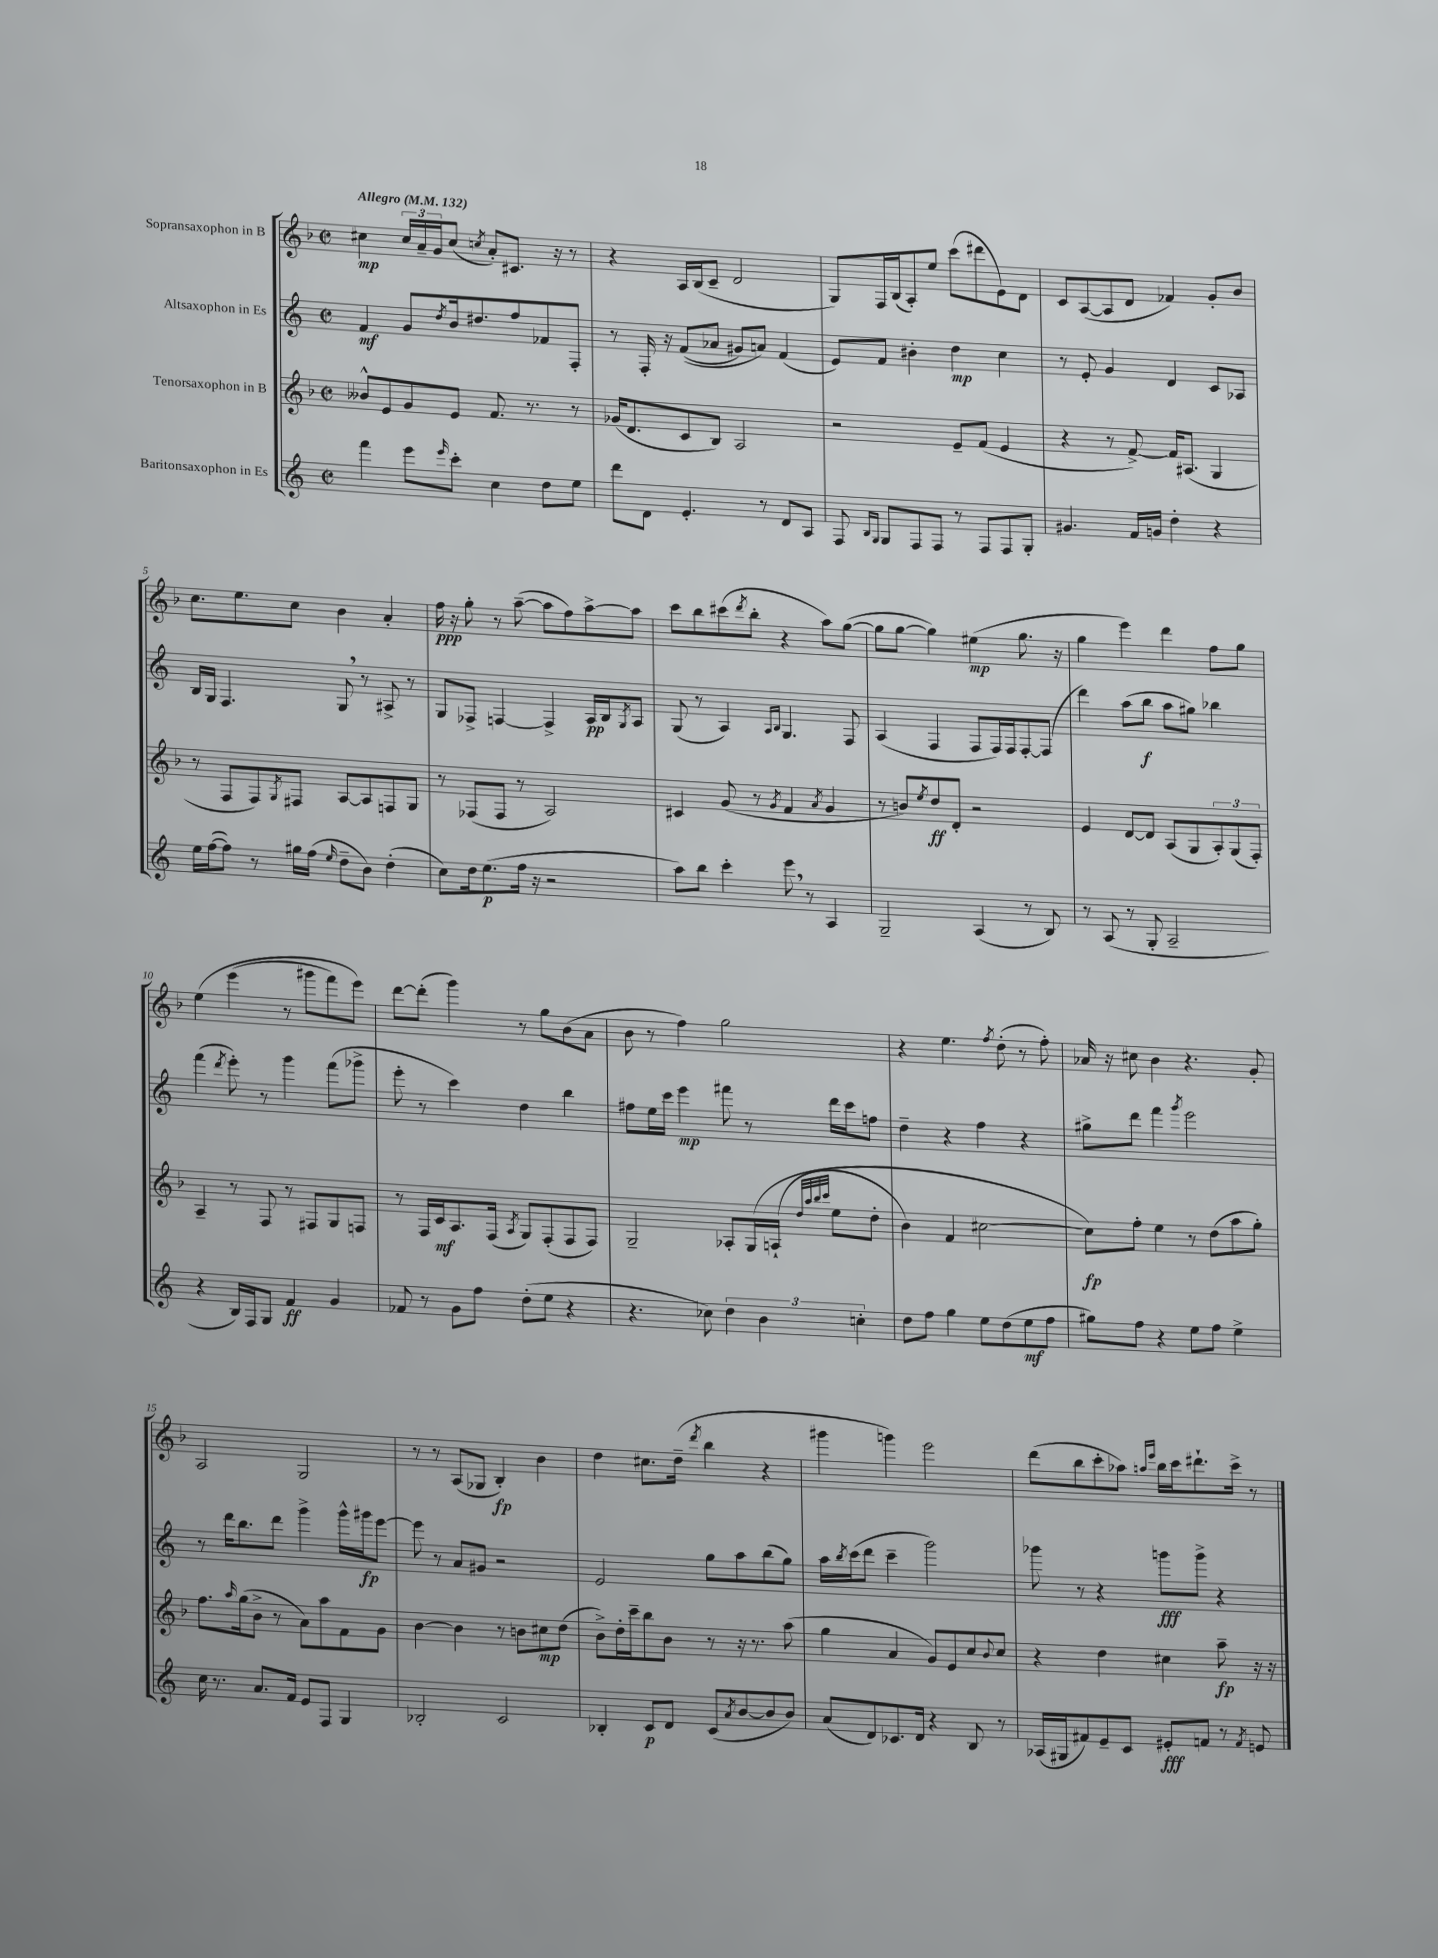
<<
\new StaffGroup <<
\new Staff = "s0" \with { instrumentName = "Sopransaxophon in B" } {
    \clef treble \key f \major \defaultTimeSignature \time 2/2 \tempo "Allegro" 4 = 132
    cis''4\mp \tuplet 3/2 { cis''16 a'16-- g'16 } cis''8( \acciaccatura { c''8 } a'8-.) cis'8. r16 r8 |
    r4 a16 bes16( c'8-- d'2 |
    g8) f16 bes16( a8-.) e''8 c'''8( dis'''8 e'8) d'8 |
    c'8 a8~( a8 d'8 fes'4) g'8-. bes'8 |
    c''8. e''8. c''8 bes'4 a'4-. |
    f''16\ppp r16 g''8-. r8 a''8~--( a''8 f''8) a''8~-> a''8 |
    c'''8 bes''8 cis'''8( \acciaccatura { d'''8 } bes''8-. r4 a''8) g''8~( |
    g''8 g''8~ g''4) eis''4\mp( g''8. r16 |
    g''4 e'''4) d'''4 f''8 g''8 |
    e''4\( e'''4( r8 gis'''8 f'''8) e'''8\) |
    d'''8~ d'''8-.( g'''4) r8 g''8 bes'8( a'8 |
    bes'8 r8 f''4) g''2 |
    r4 e''4. \acciaccatura { f''8 } d''8-.( r8 f''8-.) |
    aes'16 r16 cis''8 bes'4 r4. g'8-. |
    a2 g2 |
    r8 r8 a8( ges8 bes4-.\fp) bes'4 |
    d''4 cis''8. d''16--( \acciaccatura { d'''8 } bes''4 r4 |
    gis'''4 g'''4) e'''2 |
    d'''8( bes''8 c'''8-. aes''8) \grace { a''16 e'''16 } bes''16 c'''16 dis'''8.-! c'''16-> r8 \bar "|." |
}
\new Staff = "s1" \with { instrumentName = "Altsaxophon in Es" } {
    \clef treble \key c \major \defaultTimeSignature \time 2/2
    f'4\mf g'8 \acciaccatura { d''8 } b'16 dis''8. f''8 fes'8 f8-. |
    r8 f16-. r16 f'8(\( aes'8 gis'8) a'8\) f'4( |
    e'8) f'8 bis'4-. d''4\mp c''4 |
    r8 e'8-. g'4 d'4 c'8 aes8 |
    b16 g16 f4. g8 \breathe r8 ais8-> r8 |
    g8 fes8-> f4~ f4-> a16\pp b16 \acciaccatura { g8 } a8 |
    g8( r8 a4) \grace { a16 b16 } g4. f8 |
    a4( f4 f8 f16) f16 f8~-. f8( |
    d'''4) a''8( b''8\f a''8 gis''8) bes''4 |
    f'''4( \acciaccatura { d'''8 } e'''8-.) r8 g'''4 f'''8( ges'''8-> |
    e'''8-. r8 c'''4) d''4 b''4 |
    fis''8 e''16 c'''16 e'''4\mp fis'''8 r8 d'''16 c'''16 f''8 |
    d''4-- r4 f''4 r4 |
    gis''8-> d'''8 f'''4 \acciaccatura { g'''8 } e'''2 |
    r8 d'''16 b''8. d'''8 g'''4-> g'''16-^ gis'''16\fp e'''8~ |
    e'''8 r8 a'8 gis'8 r2 |
    e'2 g''8 a''8 b''8( g''8) |
    a''16 \acciaccatura { b''8 } c'''16( d'''8 c'''4-- g'''2) |
    ges'''8 r8 r4 g'''8\fff g'''8-> r4 \bar "|." |
}
\new Staff = "s2" \with { instrumentName = "Tenorsaxophon in B" } {
    \clef treble \key f \major \defaultTimeSignature \time 2/2
    beses'8-^ e'8 g'8 e'8 f'8. r8. r8 |
    ges'16( d'8. c'8 bes8) a2 |
    r2 e'8-- f'8( e'4 |
    r4 r8 f'8~->) f'16 ais8.( g4 |
    r8 f8 f8) \acciaccatura { g8 } fis8 a8~ a8 f8 g8 |
    r8 fes8( fes8 r8 a2) |
    cis'4 g'8( r8 \acciaccatura { g'8 } f'4 \acciaccatura { a'8 } g'4 |
    r8 b'8) \acciaccatura { e''8 } d''8\ff d'8-. r2 |
    e'4 d'8~ d'8 a8( g8 \tuplet 3/2 { a8-.) g8( f8-.) } |
    a4-- r8 f8 r8 fis8 g8 f8 |
    r8 f16 c'16\mf a8. f16( \acciaccatura { a8 } g8) f8-.( f8 f8) |
    g2-- aes8-. g16\( a16-!( \grace { d''32 a''32 bes''32 c'''32 } e''8 d''8-. |
    bes'4) f'4 cis''2~ |
    cis''8\fp\) f''8-. e''4 r8 d''8( a''8 g''8-.) |
    f''8. \grace { a''16 } g''16( bes'8-> r8 a'8) a''8 f'8 g'8 |
    bes'4~ bes'4 r8 b'8 cis''8\mp d''8( |
    bes'8->) d''16-. c'''16-- bes''8 bes'8 r8 r16 r8. a''8( |
    g''4 a'4 g'8) e'8 c''8 \appoggiatura { bes'8 } c''8 |
    r4 d''4 cis''4 a''8--\fp r16 r16 \bar "|." |
}
\new Staff = "s3" \with { instrumentName = "Baritonsaxophon in Es" } {
    \clef treble \key c \major \defaultTimeSignature \time 2/2
    f'''4 e'''8 \grace { e'''16 } c'''8-. c''4 d''8 e''8 |
    d'''8 d'8 e'4.-. r8 d'8 a8 |
    f8 \grace { b16 g16 } g8 f8 f8 r8 f8 f8 g8-. |
    gis'4. f'16 g'16 d''4-. r4 |
    e''16 f''16~( f''8) r8 gis''16 f''16( \grace { e''16 } d''8-- b'8) d''4-.( |
    c''8) d''16 e''8.\p( f''16 r16 r2 |
    a''8) b''8 c'''4-. e'''8 \breathe r8 a4 |
    g2-- a4( r8 b8) |
    r8 a8( r8 g8-. a2-- |
    r4 b16) f16 g8 f'4\ff g'4 |
    fes'8 r8 g'8 f''8 d''8-.( e''8 r4 |
    r4. ces''8) \tuplet 3/2 { d''4 b'4 c''4-. } |
    d''8 f''8 g''4 e''8 d''8( e''8\mf f''8 |
    gis''8) f''8 r4 e''8 f''8 e''4-> |
    c''16 r8. a'8. f'16 e'8 f8 g4 |
    bes2-. c'2 |
    bes4-. c'8\p d'8 c'8( \acciaccatura { a'8 } b'8~ b'8 b'8) |
    a'8( d'8) ces'8. d'16 r4 b8 r8 |
    aes16( gis16 fis'8) e'8-- c'8 eis'8-.\fff f'8 r8 \acciaccatura { f'8 } e'8 \bar "|." |
}
>>
>>
